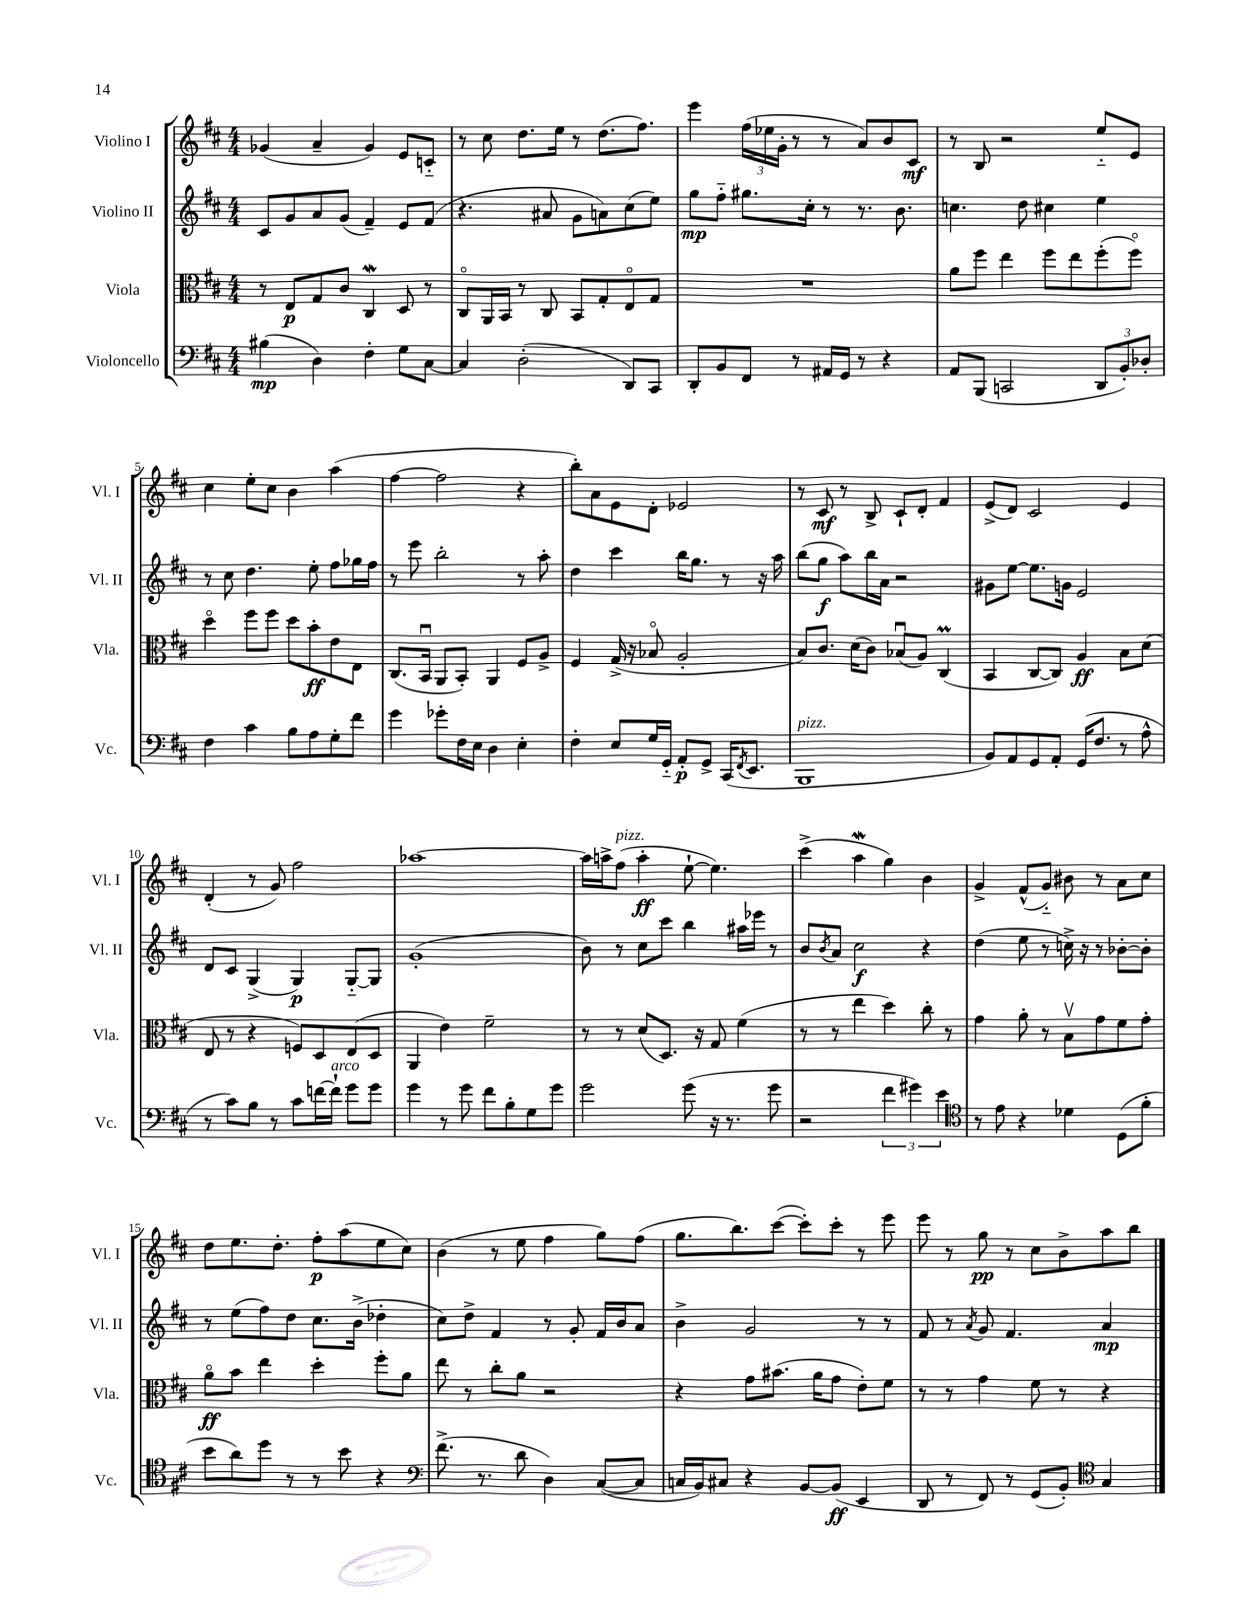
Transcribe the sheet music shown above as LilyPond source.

<<
\new StaffGroup <<
\new Staff = "s0" \with { instrumentName = "Violino I" shortInstrumentName = "Vl. I" } {
    \clef treble \key d \major \numericTimeSignature \time 4/4
    ges'4( a'4-- ges'4) e'8 c'8-_ |
    r8 cis''8 d''8. e''16 r8 d''8.( fis''8.) |
    e'''4 \tuplet 3/2 { fis''16( ees''16 g'16-. } r8 r8 a'8) b'8 cis'8\mf |
    r8 b8 r2 e''8-_ e'8 |
    cis''4 e''8-. cis''8 b'4 a''4( |
    fis''4~ fis''2 r4 |
    b''8-.) a'8 e'8 d'8-. ees'2 |
    r8 cis'8\mf r8 b8-> cis'8-! d'8-. fis'4 |
    e'8->( d'8) cis'2 e'4 |
    d'4-.( r8 g'8) fis''2 |
    aes''1~ |
    aes''16 a''16-> fis''8^\markup { \italic "pizz." }( a''4-.\ff e''8~-! e''4.) |
    cis'''4->( a''4\mordent g''4) b'4 |
    g'4-> fis'8-^( g'8-_) bis'8 r8 a'8 cis''8 |
    d''8 e''8. d''8.-. fis''8-.\p a''8( e''8 cis''8) |
    b'4( r8 e''8 fis''4 g''8) fis''8( |
    g''8. b''8.) cis'''8~( cis'''8-.) cis'''8-. r8 e'''8 |
    e'''8 r8 g''8\pp r8 cis''8 b'8-> a''8 b''8 \bar "|." |
}
\new Staff = "s1" \with { instrumentName = "Violino II" shortInstrumentName = "Vl. II" } {
    \clef treble \key d \major \numericTimeSignature \time 4/4
    cis'8 g'8 a'8 g'8( fis'4--) e'8 fis'8( |
    r4. ais'8 g'8 a'8) cis''8( e''8) |
    g''8\mp fis''8-_ gis''8. cis''16-. r8 r8. b'8. |
    c''4. d''8 cis''4 e''4 |
    r8 cis''8 d''4. e''8-. fis''8 ges''16 fis''16 |
    r8 e'''8 b''2-. r8 a''8-. |
    d''4 cis'''4 b''16 g''8. r8 r16 a''16 |
    b''8( g''8\f a''8) b''16 a'16 r2 |
    gis'8 e''8~ e''8. g'16 e'2 |
    d'8 cis'8 g4->( g4\p) g8~-_ g8 |
    g'1-.( |
    b'8) r8 cis''8 cis'''8 b''4 ais''16 ees'''16 r8 |
    b'8 \acciaccatura { b'8 } a'8 cis''2\f r4 |
    d''4( e''8 r8 c''16->) r16 r8 bes'8~-. bes'8-. |
    r8 e''8( fis''8) d''8 cis''8. b'16->( des''4-. |
    cis''8) d''8-> fis'4 r8 g'8-. fis'16 b'16 a'8 |
    b'4-> g'2 r8 r8 |
    fis'8 r8 \acciaccatura { a'8 } g'8 fis'4. a'4\mp \bar "|." |
}
\new Staff = "s2" \with { instrumentName = "Viola" shortInstrumentName = "Vla." } {
    \clef alto \key d \major \numericTimeSignature \time 4/4
    r8 e8\p g8 cis'8 cis4\mordent d8 r8 |
    cis8\flageolet a,16 b,16 r8 cis8 b,8 g8-. e8\flageolet g8 |
    R1 |
    a'8 fis''8 e''4 fis''8 e''8 fis''8-.( fis''8\flageolet) |
    d''4\flageolet fis''8 fis''8 d''8 b'8-.\ff e'8 e8 |
    cis8.( b,16\downbow a,8 b,8-.) a,4 fis8 a8-> |
    fis4 g16->( r16 bes8\flageolet a2-. |
    b8) cis'8. d'16( cis'8) bes8\downbow( a8) cis4\prall( |
    b,4 cis8~ cis8) a4\ff b8 d'8( |
    e8 r8 r4 f8) d8 e8( d8 |
    a,4 e'4) fis'2-- |
    r8 r8 d'8( d8.) r16 g8 fis'4( |
    r8 r8 e''4 d''4) cis''8-. r8 |
    g'4 a'8-. r8 b8\upbow g'8 fis'8 g'8-. |
    a'8\flageolet\ff b'8 e''4 d''4-. fis''8-. a'8 |
    e''8 r8 cis''8-. a'8 r2 |
    r4 g'8 bis'8.( a'16 g'8 e'8-.) fis'8 |
    r8 r8 g'4 fis'8 r8 r4 \bar "|." |
}
\new Staff = "s3" \with { instrumentName = "Violoncello" shortInstrumentName = "Vc." } {
    \clef bass \key d \major \numericTimeSignature \time 4/4
    bis4\mp( d4) fis4-. g8 cis8~ |
    cis4 d2-.( d,8) cis,8 |
    d,8-. b,8 fis,8 r8 ais,16 g,16 r8 r4 |
    a,8 b,,8( c,2 \tuplet 3/2 { d,8 b,8-.) des8-. } |
    fis4 cis'4 b8 a8 g8-. fis'8 |
    g'4 ges'8-. fis16 e16 d4 e4-. |
    fis4-. e8 g16 g,16-_ a,8-.\p g,8-> cis,16( \acciaccatura { fis,8 } e,8. |
    b,,1^\markup { \italic "pizz." } |
    b,8) a,8 g,8 a,8-. g,16( fis8. r8 a8-^ |
    r8 cis'8) b8 r8 cis'8 f'16~ f'16-!^\markup { \italic "arco" } g'8 g'8 |
    g'4 r8 g'8 fis'8 b8-. g8 g'8 |
    g'2 g'8( r16 r8. g'8 |
    r2 \tuplet 3/2 { fis'4 gis'4) e'4 } |
    \clef tenor r8 e'8 r4 des'4 d8( fis'8-. |
    b'8 a'8) d''8 r8 r8 b'8 r4 |
    \clef bass fis'8.->( r8. d'8 d4) cis8~( cis8 |
    c16 b,16) cis8 r4 b,8~ b,8\ff( e,4 |
    d,8 r8 fis,8) r8 g,8( b,8-.) \clef tenor g4 \bar "|." |
}
>>
>>
